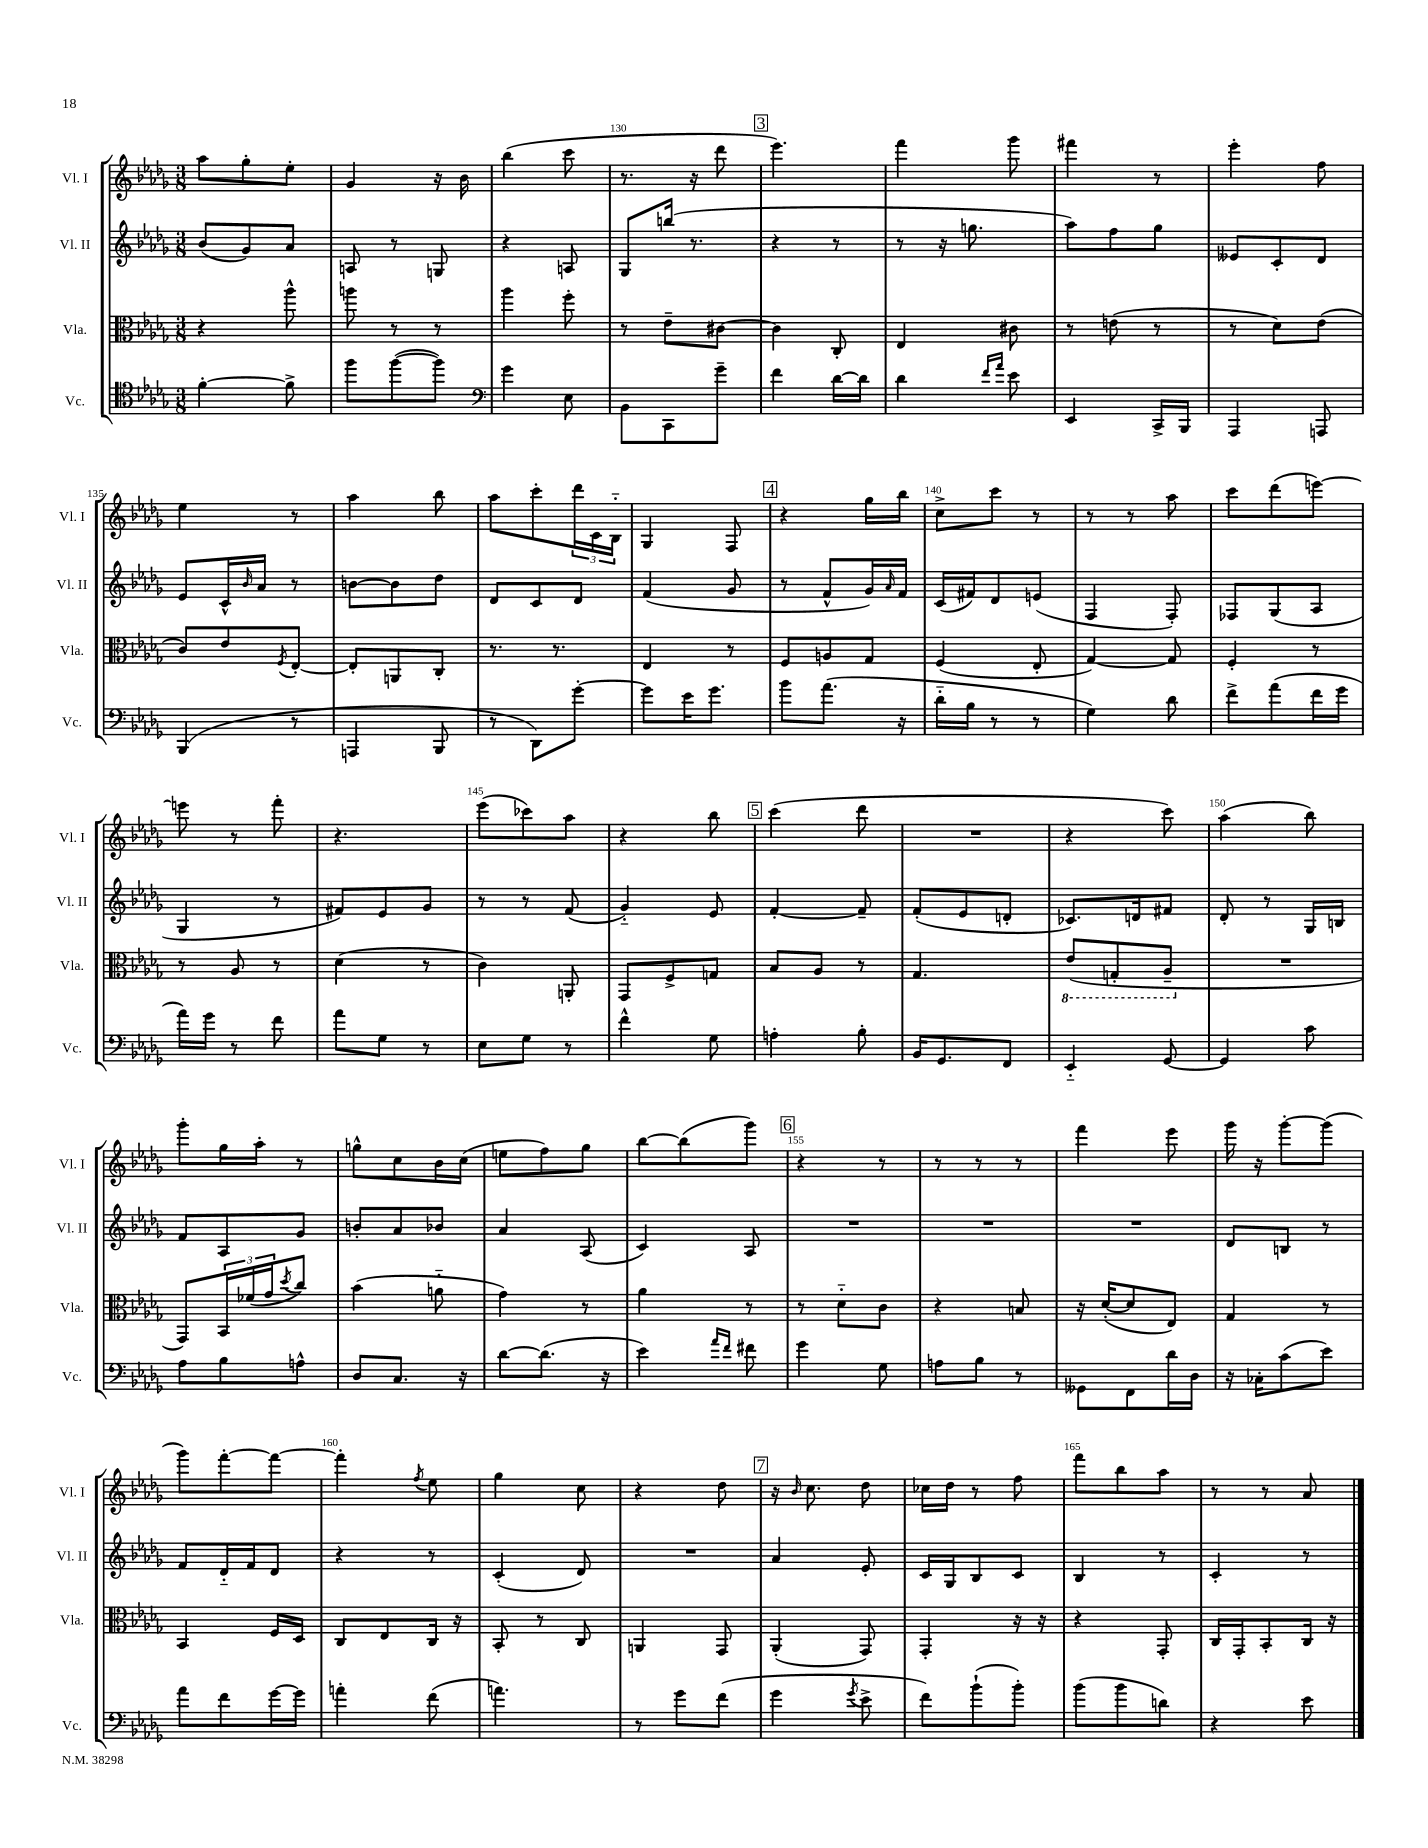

**kern	**kern	**kern	**kern
*staff4	*staff3	*staff2	*staff1
*clefC4	*clefC3	*clefG2	*clefG2
*k[b-e-a-d-g-]	*k[b-e-a-d-g-]	*k[b-e-a-d-g-]	*k[b-e-a-d-g-]
*M3/8	*M3/8	*M3/8	*M3/8
[4f'\	4r	(8b-/L	8aa-\L
.	.	8g-/)	8gg-'\
8f^\]	8aa-^^\	8a-/J	8ee-'\J
=	=	=	=
8ff\L	8aa\	8A/	4g-/
([8ff\	8r	8r	.
8ff\]J)	8r	8G/	16r
.	.	.	16b-\
=	=	=	=
*clefF4	*	*	*
4g-\	4aa-\	4r	(4bb-\
8E-\	8ff'\	8A/	8ccc\
=	=	=	=
8BB-\L	8r	8G-/L	8.r
8CC\	8e-~\L	(16bb/Jk	.
.	.	8.r	16r
8g-~\J	[8c#\J	.	8ddd-\
=	=	=	=
4f\	4c#\]	4r	4.eee-\)
[16d-\LL	8C'/	8r	.
16d-\]JJ	.	.	.
=	=	=	=
4d-\	4E-/	8r	4fff\
.	.	16r	.
.	.	8.gg\	.
16qqf/LL	.	.	.
16qqa-/JJ	.	.	.
8e-\	8c#\	.	8ggg-\
=	=	=	=
4EE-/	8r	8aa-\L)	4fff#\
.	(8e\	8ff\	.
16CC^/LL	8r	8gg-\J	8r
16BBB-/JJ	.	.	.
=	=	=	=
4AAA-/	8r	8e--/L	4eee-'\
.	8d-\L)	8c'/	.
8AAA/	(8e-\J	8d-/J	8ff\
=	=	=	=
(4BBB-/	8c/L)	8e-/L	4ee-\
.	8e-/	16c^^/L	.
.	.	16qqb-/	.
.	.	16a-/JJ	.
.	8qF/	.	.
8r	[8E-'/J	8r	8r
=	=	=	=
4AAA/	8E-'/]L	[8b\L	4aa-\
.	8AA/	8b\]	.
8BBB-/	8C'/J	8dd-\J	8bb-\
=	=	=	=
8r	8.r	8d-/L	8aa-\L
8DD-\L)	.	8c/	8ccc'\
.	8.r	.	.
[8g-'\J	.	8d-/J	24ddd-\L
.	.	.	24c\
.	.	.	24B-'~\JJ
=	=	=	=
8g-\]L	4E-/	(4f/	4G-/
16e-\K	.	.	.
8.g-\J	.	.	.
.	8r	8g-/	8F/
=	=	=	=
8b-\L	8F/L	8r	4r
(8.a-\J	8A/	8f^^/L	.
.	8G-/J	16g-/L)	16gg-\LL
.	.	16qqa-/	.
16r	.	16f/JJ	16bb-\JJ
=	=	=	=
16d-'~\LL	(4F/	(16c/LL	8cc^\L
16B-\JJ	.	16f#/J)	.
8r	.	8d-/	8ccc\J
8r	8E-'/	(8e/J	8r
=	=	=	=
4G-\)	[4G-/)	4F/	8r
.	.	.	8r
8d-\	8G-/]	8F'/)	8aa-\
=	=	=	=
8f^\L	4F'/	8F-/L	8ccc\L
(8a-\	.	(8G-/	(8ddd-\
16f\L	8r	8A-/J	[8eee\J)
16g-\JJ	.	.	.
=	=	=	=
16a-\LL)	8r	4G-/	8eee\]
16g-\JJ	.	.	.
8r	8A-/	.	8r
8f\	8r	8r	8fff'\
=	=	=	=
8a-\L	(4d-\	8f#/L)	4.r
8G-\J	.	8e-/	.
8r	8r	8g-/J	.
=	=	=	=
8E-\L	4c\)	8r	(8eee-\L
8G-\J	.	8r	8ccc-\)
8r	8AA'/	(8f/	8aa-\J
=	=	=	=
4f^^\	8GG-/L	4g-'~/)	4r
.	8F^/	.	.
8G-\	8G/J	8e-/	8bb-\
=	=	=	=
4A'\	8B-/L	[4f'/	(4ccc\
.	8A-/J	.	.
8B-'\	8r	8f~/]	8ddd-\
=	=	=	=
16BB-/LK	4.G-/	(8f'/L	4.r
8.GG-/	.	.	.
.	.	8e-/	.
8FF/J	.	8d'/J	.
=	=	=	=
4EE-'~/	(8E-/L	8.c-/L)	4r
.	8GG'/	.	.
.	.	16d/k	.
[8GG-/	8AA-~/J	8f#/J	8ccc\)
=	=	=	=
4GG-/]	4.r	8d-'/	(4aa-\
.	.	8r	.
8c\	.	16G-/LL	8bb-\)
.	.	16B/JJ	.
=	=	=	=
8A-\L	8GG-/L)	8f/L	8ggg-'\L
8B-\	24BB-/L	8A-/	16gg-\L
.	(24f-/	.	.
.	.	.	16aa-'\JJ
.	24g-/J	.	.
.	8qdd-/	.	.
8A^^\J	8cc/J)	8g-/J	8r
=	=	=	=
8D-/L	(4b-\	8b'/L	8gg^^\L
8.C/J	.	8a-/	8cc\
.	8a'~\	8b-/J	16b-\L
16r	.	.	(16cc\JJ
=	=	=	=
[8d-\L	4g-\)	4a-/	8ee\L
(8.d-\]J	.	.	8ff\)
.	8r	(8A-/	8gg-\J
16r	.	.	.
=	=	=	=
4e-\)	4a-\	4c/)	[8bb-\L
.	.	.	(8bb-\]
16qqa-/LL	.	.	.
16qqf/JJ	.	.	.
8f#\	8r	8A-/	8ggg-\J)
=	=	=	=
4g-\	8r	4.r	4r
.	8d-'~\L	.	.
8G-\	8c\J	.	8r
=	=	=	=
8A\L	4r	4.r	8r
8B-\J	.	.	8r
8r	8B/	.	8r
=	=	=	=
8GG--\L	16r	4.r	4fff\
.	([16d-'/LK	.	.
8FF\	8d-/]	.	.
16d-\L	8E-/J)	.	8eee-\
16D-\JJ	.	.	.
=	=	=	=
16r	4G-/	8d-/L	16ggg-\
16C-'\LK	.	.	16r
(8c\	.	8B/J	[8ggg-'\L
8e-\J)	8r	8r	(8ggg-\]J
=	=	=	=
8a-\L	4BB-/	8f/L	8ggg-\L)
8f\	.	16d-'~/L	[8fff'\
.	.	16f/J	.
[16g-\L	16F/LL	8d-/J	8fff\_J
16g-\]JJ	16D-/JJ	.	.
=	=	=	=
4a'\	8C/L	4r	4fff'\]
.	8E-/	.	.
.	.	.	8qff/
(8f\	16C/Jk	8r	8ee-\
.	16r	.	.
=	=	=	=
4.a\)	8BB-'/	(4c'/	4gg-\
.	8r	.	.
.	8C/	8d-/)	8cc\
=	=	=	=
8r	4AA/	4.r	4r
8g-\L	.	.	.
(8f\J	8GG-/	.	8dd-\
=	=	=	=
4g-\	(4AA-'/	4a-/	16r
.	.	.	16qqb-/
.	.	.	8.cc\
8qg-/	.	.	.
8e-^\	8GG-/)	8e-'/	8dd-\
=	=	=	=
8f\L)	4GG-'/	16c/LL	16cc-\LL
.	.	16G-/J	16dd-\JJ
(8b-`\	.	8B-/	8r
8b-'\J)	16r	8c/J	8ff\
.	16r	.	.
=	=	=	=
(8b-\L	4r	4B-/	8fff\L
8b-\	.	.	8bb-\
8d\J)	8GG-'/	8r	8aa-\J
=	=	=	=
4r	16C/LL	4c'/	8r
.	16GG-'/J	.	.
.	8BB-'/	.	8r
8e-\	16C/Jk	8r	8a-/
.	16r	.	.
==	==	==	==
*-	*-	*-	*-
